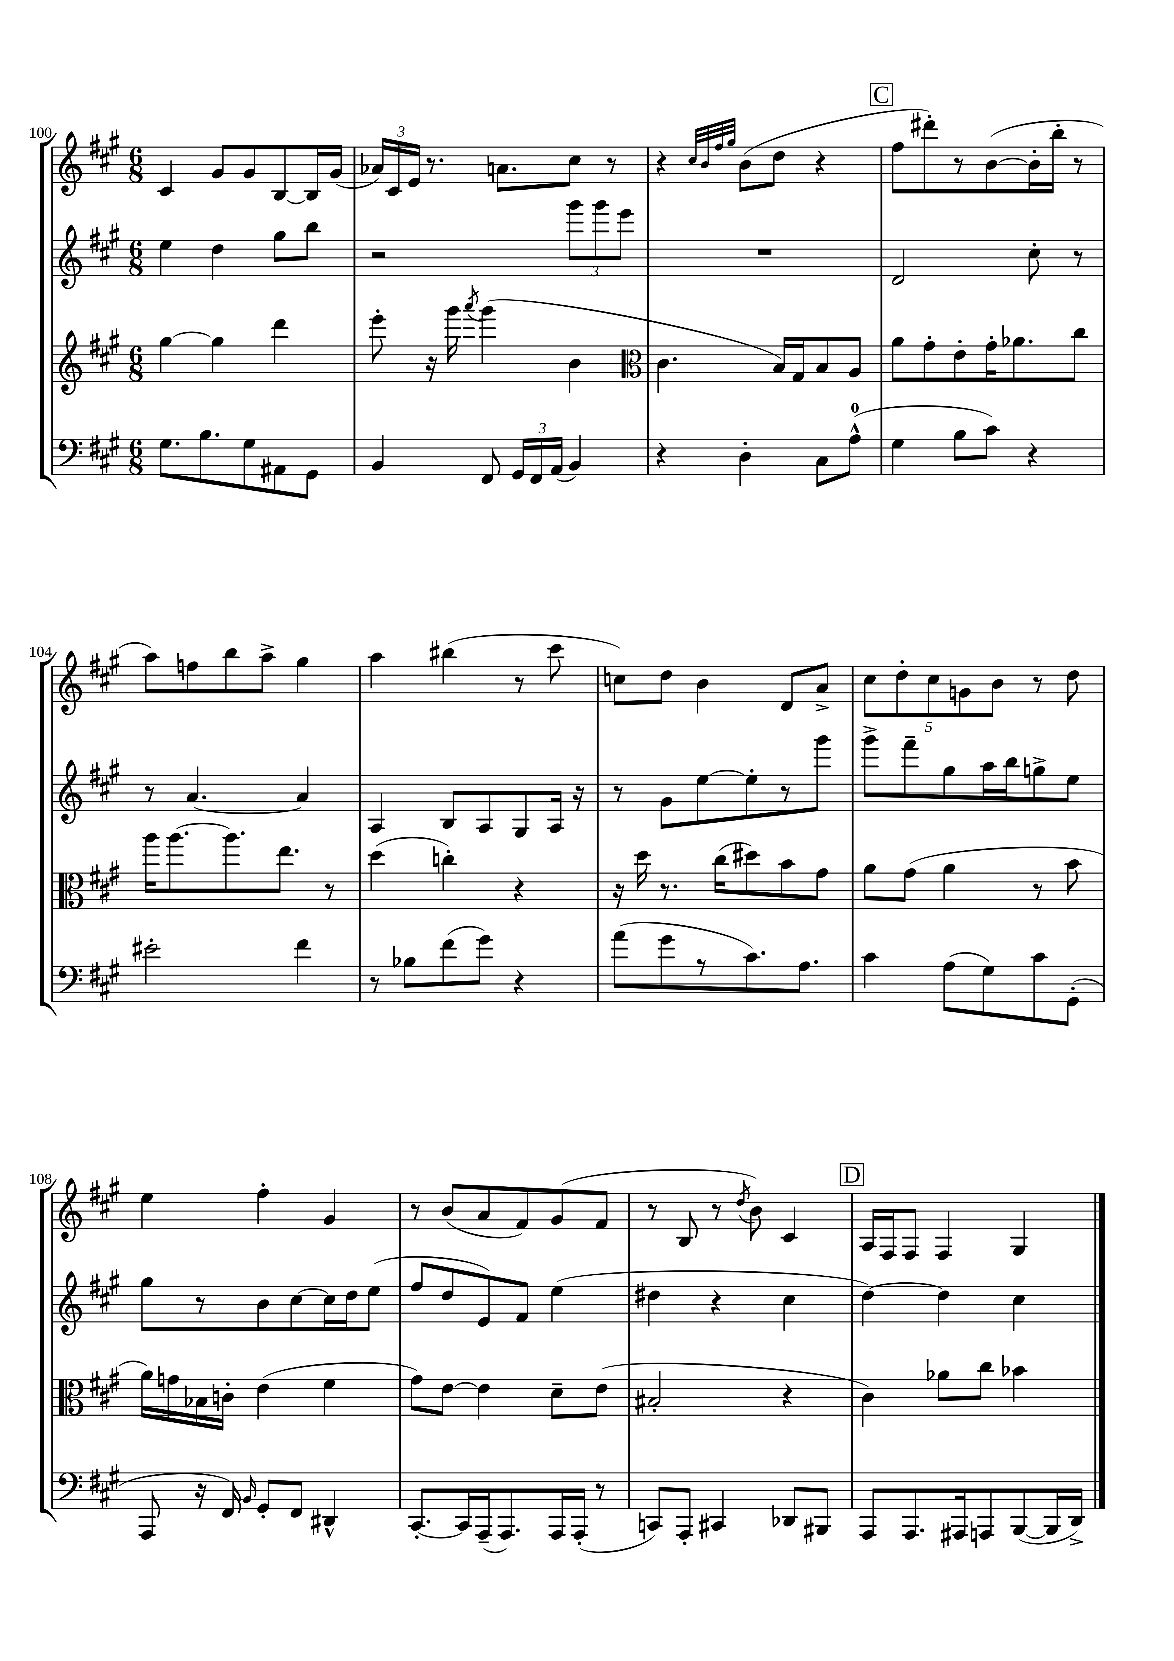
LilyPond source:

<<
\new StaffGroup <<
\new Staff = "s0" {
    \clef treble \key a \major \numericTimeSignature \time 6/8
    \autoBeamOff cis'4 gis'8[ gis'8 b8~ b16 gis'16]( |
    \tuplet 3/2 { aes'16[) cis'16 e'16] } r8. a'8.[ cis''8] r8 |
    r4 \grace { cis''32[ b'32 fis''32 gis''32] } b'8[( d''8] r4 |
    \mark \markup { \box "C" } fis''8[ dis'''8-.) r8 b'8~( b'16-. b''16]-. r8 |
    a''8[) f''8 b''8 a''8]-> gis''4 |
    a''4 bis''4( r8 cis'''8 |
    c''8[) d''8] b'4 d'8[ a'8]-> |
    \tuplet 5/4 { cis''8[ d''8-. cis''8 g'8 b'8] } r8 d''8 |
    e''4 fis''4-. gis'4 |
    r8 b'8[( a'8 fis'8) gis'8( fis'8] |
    r8 b8 r8 \acciaccatura { d''8 } b'8) cis'4 |
    \mark \markup { \box "D" } a16[ fis16 fis8] fis4 gis4 \bar "|." |
}
\new Staff = "s1" {
    \clef treble \key a \major \numericTimeSignature \time 6/8
    \autoBeamOff e''4 d''4 gis''8[ b''8] |
    r2 \tuplet 3/2 { gis'''8[ gis'''8 e'''8] } |
    R2. |
    \mark \markup { \box "C" } d'2 cis''8-. r8 |
    r8 a'4.~ a'4 |
    a4 b8[ a8 gis8 a16] r16 |
    r8 gis'8[ e''8~ e''8-. r8 gis'''8] |
    gis'''8[-> fis'''8-- gis''8 a''16 b''16 g''8-> e''8] |
    gis''8[ r8 b'8 cis''8~ cis''16 d''16 e''8]( |
    fis''8[ d''8 e'8) fis'8] e''4( |
    dis''4 r4 cis''4 |
    \mark \markup { \box "D" } d''4~) d''4 cis''4 \bar "|." |
}
\new Staff = "s2" {
    \clef treble \key a \major \numericTimeSignature \time 6/8
    \autoBeamOff gis''4~ gis''4 d'''4 |
    e'''8-. r16 gis'''16 \acciaccatura { a'''8 } gis'''4( b'4 |
    \clef alto cis'4. b16[) gis16 b8 a8] |
    \mark \markup { \box "C" } a'8[ gis'8-. e'8-. gis'16-. aes'8. cis''8] |
    a''16[ a''8.~ a''8. e''8.] r8 |
    d''4( c''4-.) r4 |
    r16 d''16 r8. cis''16[( dis''8) b'8 gis'8] |
    a'8[ gis'8]( a'4 r8 b'8 |
    a'16[) g'16 bes16 c'16]-. e'4( fis'4 |
    gis'8[) e'8]~ e'4 d'8[-- e'8]( |
    bis2-. r4 |
    \mark \markup { \box "D" } cis'4) aes'8[ cis''8] bes'4 \bar "|." |
}
\new Staff = "s3" {
    \clef bass \key a \major \numericTimeSignature \time 6/8
    \autoBeamOff gis8.[ b8. gis8 ais,8 gis,8] |
    b,4 fis,8 \tuplet 3/2 { gis,16[ fis,16 a,16]( } b,4) |
    r4 d4-. cis8[ a8]-0-^( |
    \mark \markup { \box "C" } gis4 b8[ cis'8]) r4 |
    eis'2-. fis'4 |
    r8 bes8[ fis'8( gis'8]) r4 |
    a'8[( gis'8 r8 cis'8.) a8.] |
    cis'4 a8[( gis8) cis'8 gis,8]-.( |
    a,,8 r16 fis,16) \grace { b,16 } gis,8[-. fis,8] dis,4-^ |
    cis,8.[~-. cis,16 a,,16--( a,,8.) a,,16 a,,16]-.( r8 |
    c,8[) a,,8]-. cis,4 des,8[ bis,,8] |
    \mark \markup { \box "D" } a,,8[ a,,8. ais,,16 a,,8 b,,8~( b,,16 d,16]->) \bar "|." |
}
>>
>>
\layout { \context { \Score currentBarNumber = #100 } }
